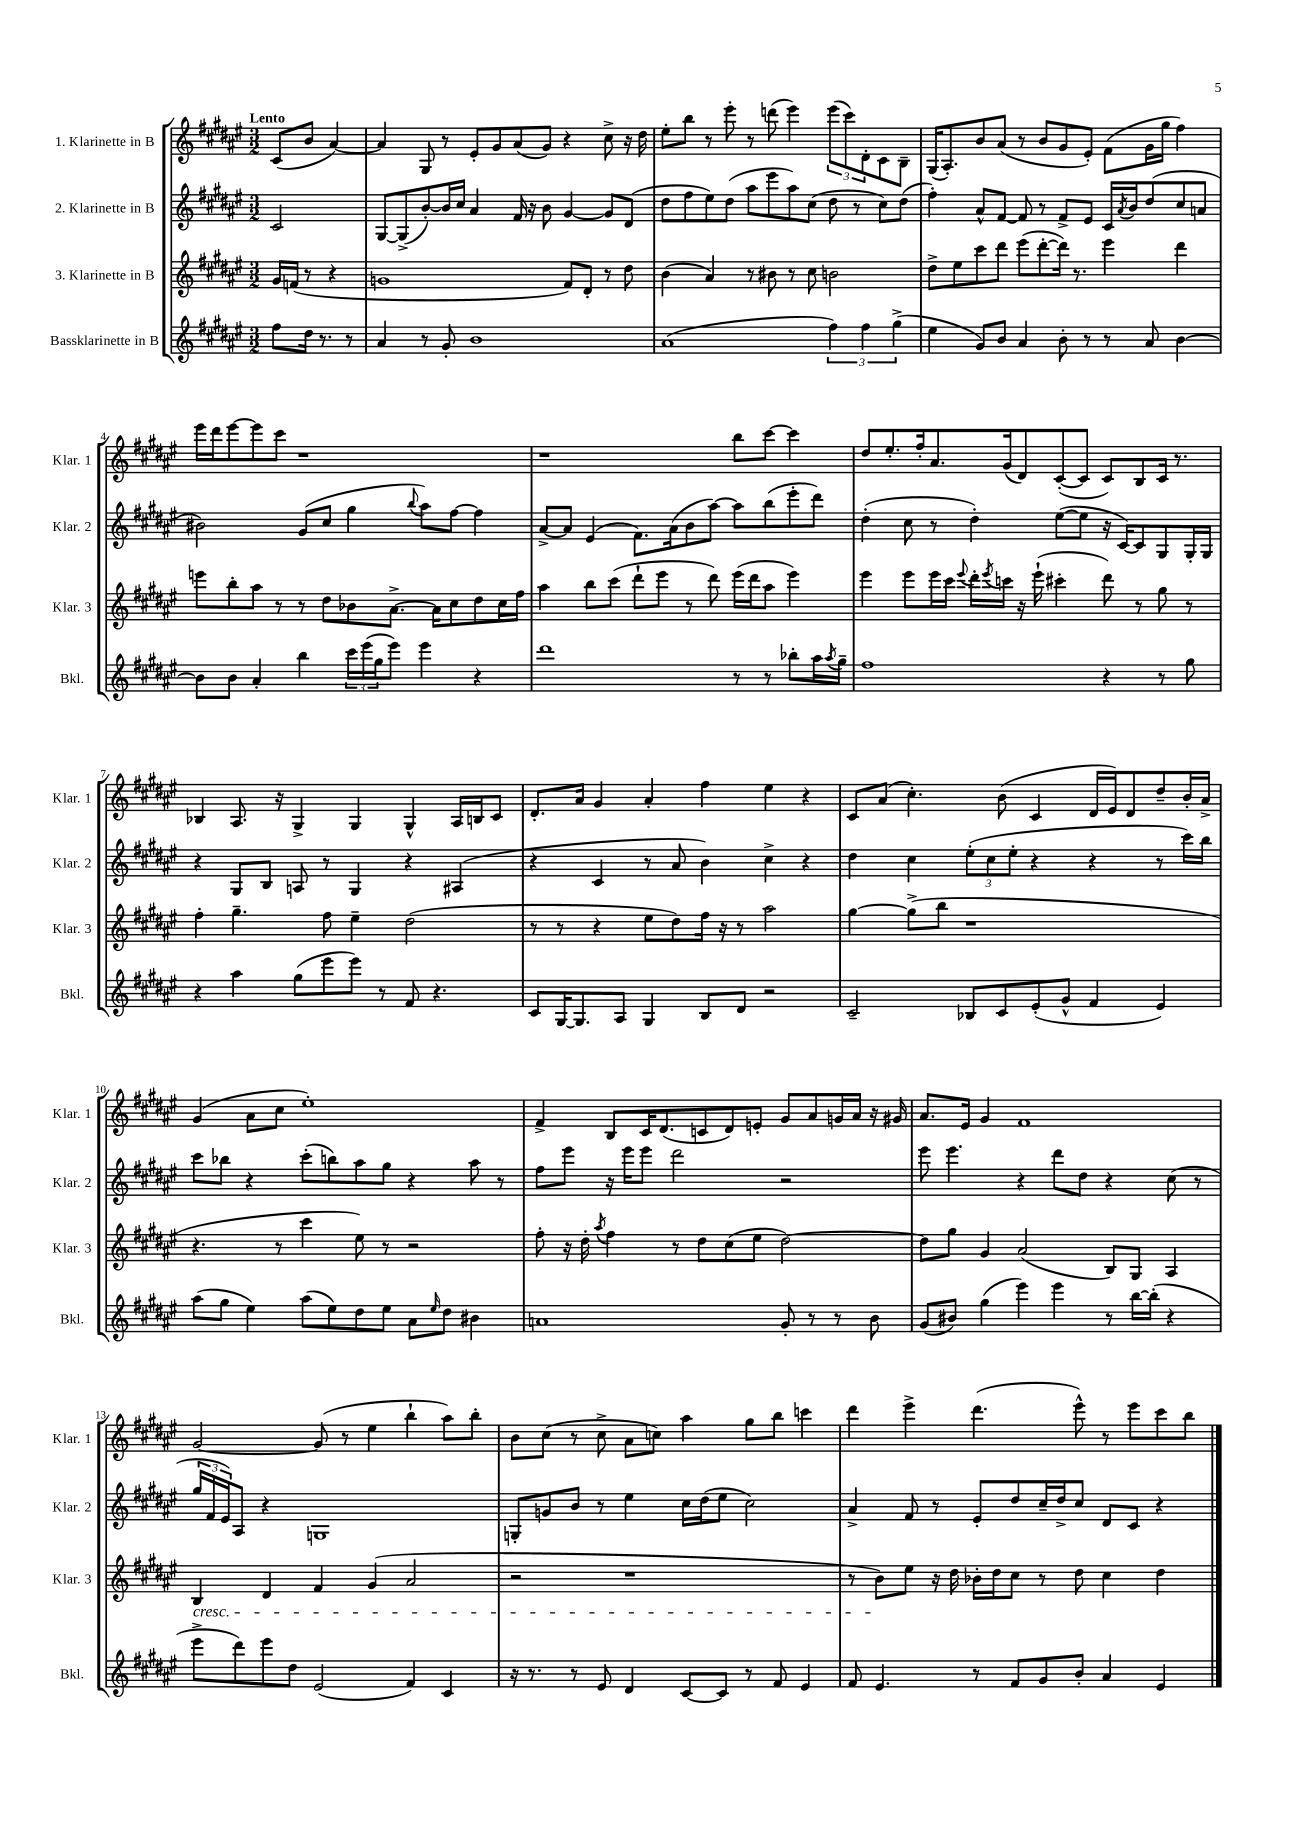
<<
\new StaffGroup <<
\new Staff = "s0" \with { instrumentName = "1. Klarinette in B" shortInstrumentName = "Klar. 1" } {
    \clef treble \key fis \major \numericTimeSignature \time 3/2 \partial 2 \tempo "Lento"
    cis'8( b'8 ais'4~) |
    ais'4 gis8 r8 eis'8-. gis'8 ais'8( gis'8) r4 cis''8-> r16 dis''16 |
    eis''8-. b''8 r8 eis'''8-. r8 d'''8( eis'''4) \tuplet 3/2 { eis'''8( cis'''8) dis'8-. } cis'8 b8-- |
    gis16( ais8.-.) b'8 ais'8( r8 b'8 gis'8 eis'8-.) fis'8( gis'16 gis''16 fis''4) |
    eis'''16 dis'''16 eis'''8~ eis'''8 cis'''8 r1 |
    r1 b''8 cis'''8~ cis'''4 |
    dis''8 eis''8.-. fis''16-. ais'8. gis'16( dis'8) cis'8~-.( cis'8 cis'8) b8 cis'16 r8. |
    bes4 ais8. r16 gis4-> gis4 gis4-^ ais16 b16 cis'8 |
    dis'8.-. ais'16 gis'4 ais'4-. fis''4 eis''4 r4 |
    cis'8 ais'8( cis''4.-.) b'8( cis'4 dis'16 eis'16) dis'8 dis''8-- b'16-. ais'16-> |
    gis'4( ais'8 cis''8 eis''1-.) |
    fis'4-> b8 cis'16 dis'8.( c'8 dis'8) e'8-. gis'8 ais'8 g'16 ais'16 r16 gis'16 |
    ais'8. eis'16 gis'4 fis'1 |
    gis'2~ gis'8( r8 eis''4 b''4-! ais''8) b''8-. |
    b'8 cis''8( r8 cis''8-> ais'8 c''8) ais''4 gis''8 b''8 c'''4 |
    dis'''4 eis'''4-> dis'''4.( eis'''8-^) r8 eis'''8 cis'''8 b''8 \bar "|." |
}
\new Staff = "s1" \with { instrumentName = "2. Klarinette in B" shortInstrumentName = "Klar. 2" } {
    \clef treble \key fis \major \numericTimeSignature \time 3/2 \partial 2
    cis'2 |
    gis8~ gis8->( b'8~-.) b'16 cis''16 ais'4 fis'16 r16 b'8 gis'4~ gis'8 dis'8( |
    dis''8 fis''8 eis''8) dis''8( ais''8 eis'''8 ais''8) cis''8( dis''8 r8 cis''8) dis''8( |
    fis''4-.) ais'8-^ fis'8~ fis'8 r8 fis'8-> eis'8 cis'16 \acciaccatura { ais'8 } b'16 dis''8( cis''8 a'8 |
    bis'2) gis'8( cis''8 gis''4 \appoggiatura { b''8 } ais''8) fis''8~ fis''4 |
    ais'8~-> ais'8 eis'4( fis'8.) ais'16( b'8 ais''8~) ais''8 b''8( eis'''8-. dis'''8) |
    dis''4-.( cis''8 r8 dis''4-.) eis''8~( eis''8 r16 cis'16~) cis'8 gis8 gis16-. gis16 |
    r4 gis8 b8 a8 r8 gis4 r4 ais4( |
    r4 cis'4 r8 ais'8 b'4) cis''4-> r4 |
    dis''4 cis''4 \tuplet 3/2 { eis''8-.( cis''8 eis''8-. } r4 r4 r8 cis'''16) b''16 |
    cis'''8 bes''8 r4 cis'''8-.( b''8) ais''8 gis''8 r4 ais''8 r8 |
    fis''8 eis'''8 r16 eis'''16 eis'''8 dis'''2 r2 |
    eis'''8 eis'''4. r4 dis'''8 dis''8 r4 cis''8( r8 |
    \tuplet 3/2 { gis''16 fis'16 eis'16) } ais8 r4 g1 |
    g8-. g'8 b'8 r8 eis''4 cis''16 dis''16( eis''8 cis''2) |
    ais'4-> fis'8 r8 eis'8-. dis''8 cis''16-- dis''16-> cis''8 dis'8 cis'8 r4 \bar "|." |
}
\new Staff = "s2" \with { instrumentName = "3. Klarinette in B" shortInstrumentName = "Klar. 3" } {
    \clef treble \key fis \major \numericTimeSignature \time 3/2 \partial 2
    gis'16 f'16( r8 r4 |
    g'1 fis'8) dis'8-. r8 dis''8 |
    b'4( ais'4) r8 bis'8 r8 cis''8 b'2 |
    dis''8-> eis''8 cis'''8 dis'''8 eis'''8( dis'''8~-. dis'''16) r8. eis'''4 dis'''4 |
    e'''8 b''8-. ais''8 r8 r8 dis''8 bes'8 ais'8.~-> ais'16 cis''8 dis''8 cis''16 fis''16 |
    ais''4 b''8 cis'''8( dis'''8-! eis'''8 r8 dis'''8) eis'''16( dis'''16 ais''8 eis'''4) |
    eis'''4 eis'''8 eis'''16 cis'''16 \appoggiatura { eis'''8 } dis'''16-. \acciaccatura { eis'''8 } c'''16 r16 eis'''16-!( cis'''4-. dis'''8) r8 gis''8 r8 |
    fis''4-. gis''4.-- fis''8 eis''4-- dis''2( |
    r8 r8 r4 eis''8 dis''8) fis''16 r16 r8 ais''2 |
    gis''4~ gis''8->( b''8 r1 |
    r4. r8 cis'''4 eis''8) r8 r2 |
    fis''8-. r16 dis''16-. \acciaccatura { ais''8 } fis''4 r8 dis''8 cis''8( eis''8 dis''2~) |
    dis''8 gis''8 gis'4 ais'2( b8) gis8 ais4 |
    b4\cresc dis'4 fis'4 gis'4( ais'2 |
    r2 r1 |
    r8 b'8\!) eis''8 r16 dis''16 bes'16-. dis''16 cis''8 r8 dis''8 cis''4 dis''4 \bar "|." |
}
\new Staff = "s3" \with { instrumentName = "Bassklarinette in B" shortInstrumentName = "Bkl." } {
    \clef treble \key fis \major \numericTimeSignature \time 3/2 \partial 2
    fis''8 dis''16 r8. r8 |
    ais'4 r8 gis'8-. b'1 |
    ais'1( \tuplet 3/2 { fis''4) fis''4 gis''4->( } |
    eis''4 gis'8) b'8 ais'4 b'8-. r8 r8 ais'8 b'4~ |
    b'8 b'8 ais'4-. b''4 \tuplet 3/2 { cis'''16 eis'''16( gis''16 } eis'''8) eis'''4 r4 |
    dis'''1 r8 r8 bes''8-. ais''16 \acciaccatura { ais''8 } gis''16-- |
    fis''1 r4 r8 gis''8 |
    r4 ais''4 gis''8( eis'''8 eis'''8) r8 fis'8 r4. |
    cis'8 gis16~ gis8. ais8 gis4 b8 dis'8 r2 |
    cis'2-- bes8 cis'8 eis'8-.( gis'8-^ fis'4 eis'4) |
    ais''8( gis''8 eis''4) ais''8( eis''8) dis''8 eis''8 ais'8 \grace { eis''16 } dis''8 bis'4 |
    a'1 gis'8-. r8 r8 b'8 |
    gis'8( bis'8) gis''4( eis'''4) eis'''4 r8 b''16~ b''16-.( r4 |
    eis'''8-> dis'''8) eis'''8 dis''8 eis'2( fis'4) cis'4 |
    r16 r8. r8 eis'8 dis'4 cis'8~ cis'8 r8 fis'8 eis'4 |
    fis'8 eis'4. r8 fis'8 gis'8 b'8-. ais'4 eis'4 \bar "|." |
}
>>
>>
